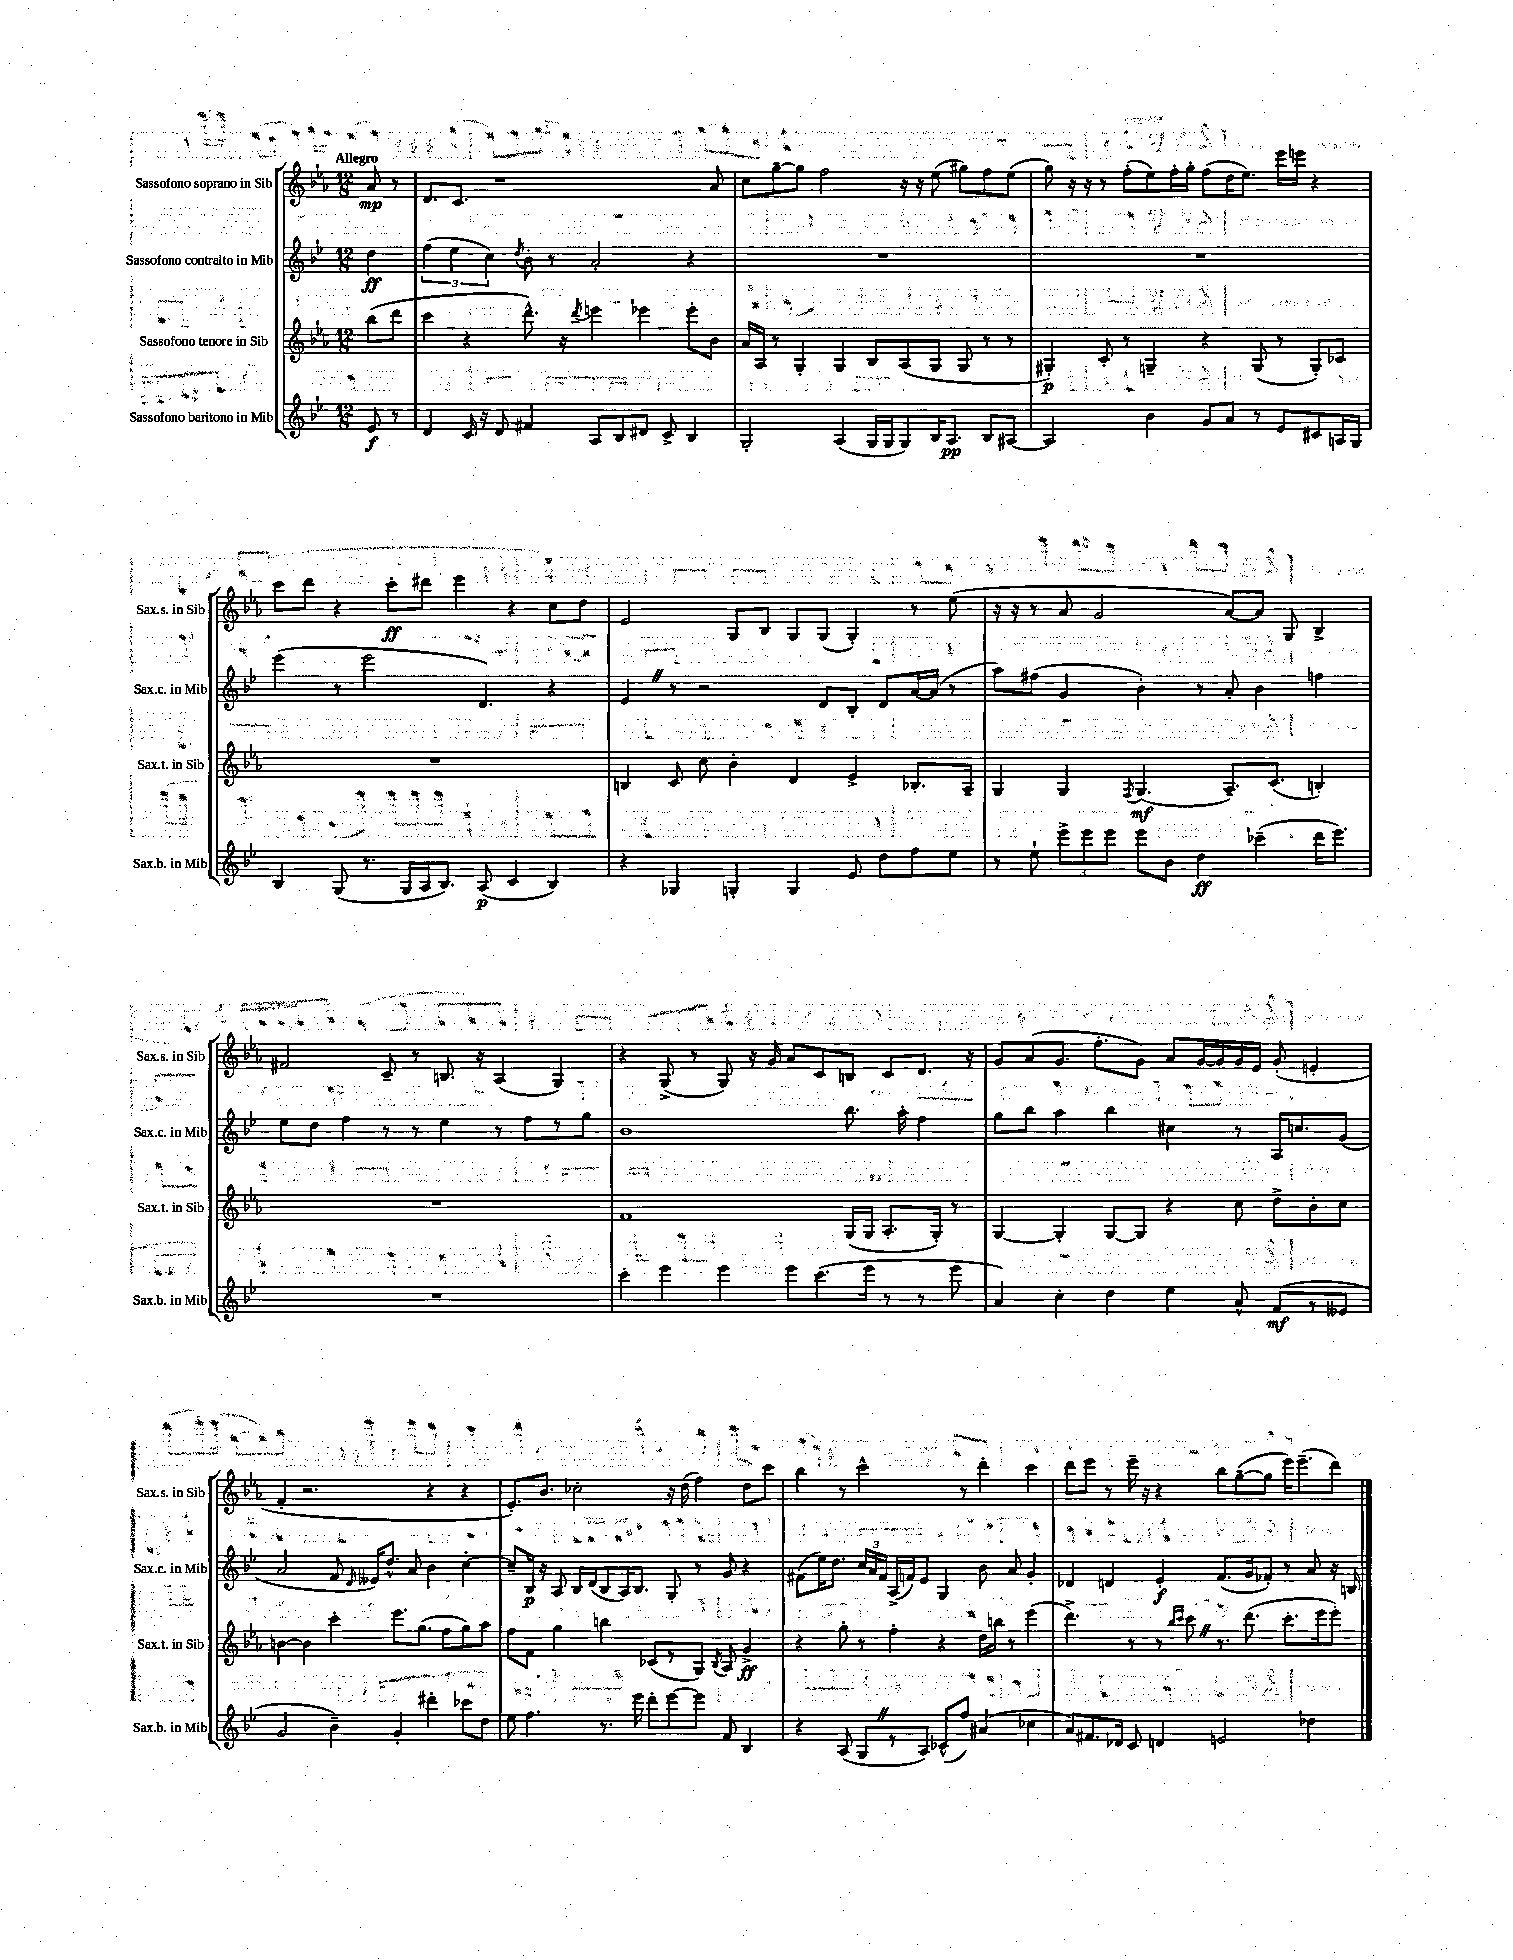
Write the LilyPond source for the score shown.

<<
\new StaffGroup <<
\new Staff = "s0" \with { instrumentName = "Sassofono soprano in Sib" shortInstrumentName = "Sax.s. in Sib" } {
    \clef treble \key ees \major \numericTimeSignature \time 12/8 \partial 4 \tempo "Allegro"
    \autoBeamOff aes'8\mp r8 |
    d'8.[ c'8.] r1 aes'8 |
    c''8[ g''8~-- g''8] f''2 r16 r16 ees''8( gis''8[) f''8 ees''8]( |
    g''8) r16 r16 r8 f''8[-.( ees''8) f''16-. g''16]-. f''8[( d''16 ees''8.]) ees'''16[ e'''16] r4 |
    c'''8[ d'''8] r4 c'''8[-.\ff dis'''8] ees'''4 r4 c''8[ d''8] |
    ees'2 g8[ bes8] g8[ g8]( g4-.) r8 ees''8( |
    r16 r16 r8 aes'8 g'2 aes'8[~) aes'8] g8 bes4-> |
    fis'2 c'8-- r8 b8. r16 aes4( g4) |
    r4 g8->( r8 g8) r16 g'16 aes'8[ c'8 b8] c'8[ d'8.] r16 |
    g'8[ aes'8( g'8.] f''8.[-. g'8]) aes'8[ g'16~ g'16 g'16 ees'16] g'8-.( e'4-. |
    f'4-. r2. r4 r4 |
    ees'8.[-.) bes'8.] ces''2-. r16 d''16( f''4) d''8[ c'''8] |
    bes''4 r8 c'''2-^ r8 d'''4-. c'''4 |
    d'''8[ ees'''8] r8 ees'''16-- r16 r4 bes''8[ g''8~--( g''8] ees'''16[) ees'''8.--( d'''8]) \bar "|." |
}
\new Staff = "s1" \with { instrumentName = "Sassofono contralto in Mib" shortInstrumentName = "Sax.c. in Mib" } {
    \clef treble \key bes \major \numericTimeSignature \time 12/8 \partial 4
    \autoBeamOff d''4\ff |
    \tuplet 3/2 { f''4( ees''4 c''4) } \acciaccatura { d''8 } bes'8-. r8 a'2-. r4 |
    R1. |
    R1. |
    ees'''4( r8 ees'''2 d'4.) r4 |
    ees'4 \once \override BreathingSign.text = \markup { \musicglyph "scripts.caesura.straight" } \breathe r8 r2 d'8[ bes8]-. d'8[ a'16~ a'16]( r8 |
    a''8[) fis''8]( g'4 bes'4-.) r8 a'8-. bes'4 f''4 |
    ees''8[ d''8] f''4 r8 r8 ees''4 r8 f''8[ r8 g''8] |
    bes'1 bes''8. a''16-. f''4 |
    g''8[ bes''8] a''4 bes''4 cis''4 r8 a16[ c''8. g'8]( |
    a'2 f'8 \grace { d'16 } eeses'16[) d''8.]-^ a'8 bes'4 c''4~-. |
    c''8[-- bes16]\p r16 a8 bes16[ d'16( bes8 a16) bes8.] g8-. r8 g'8 r4 |
    fis'8[( ees''16) d''8.] \tuplet 3/2 { c''16[ a'16 fis'16] } a16[->( f'16) ees'8] g4 bes'8 a'8 g'4-. |
    des'4 d'4 ees'4-.\f f'8.[( g'16 fes'8]-.) r8 a'8 r16 b16 \bar "|." |
}
\new Staff = "s2" \with { instrumentName = "Sassofono tenore in Sib" shortInstrumentName = "Sax.t. in Sib" } {
    \clef treble \key ees \major \numericTimeSignature \time 12/8 \partial 4
    \autoBeamOff bes''8[( d'''8] |
    c'''4 r4 d'''8.-^) r16 \acciaccatura { d'''8 } e'''4 ees'''4 ees'''8[-. bes'8] |
    aes'16[ aes16] r8 g4-. g4 bes8[ aes8( g8] g8 r8 r8 |
    gis4-.\p) c'8-. r8 g4-- r4 g8( r8 g8[-.) ces'8] |
    R1. |
    b4 c'8 c''8 bes'4-. d'4 ees'4-> bes8.[-. aes16]-- |
    g4 g4 \acciaccatura { f8 } g4.\mf( aes8.[--) c'8.]( b4-.) |
    R1. |
    f'1 g16[( g16] aes8.[-. g16]-.) r8 |
    g4~ g4-. g8[~ g8] r4 c''8 d''8[-> bes'8-. c''8] |
    b'4~ b'4 c'''4-. ees'''8.[ g''8.]( f''8[ g''8) aes''8] |
    f''8[ f'8] g''4 b''4 ces'8[( r8 g8]) \acciaccatura { bes8 } aes8 g'4->\ff |
    r4 g''8-. r8 f''4-. r4 d''16[ b''16] r8 ees'''4( |
    d'''4.->) r8 r8 \grace { bes''16[ c'''16] } c'''8 \once \override BreathingSign.text = \markup { \musicglyph "scripts.caesura.straight" } \breathe r8. d'''8.( c'''8.[-. ees'''16 ees'''8]-.) \bar "|." |
}
\new Staff = "s3" \with { instrumentName = "Sassofono baritono in Mib" shortInstrumentName = "Sax.b. in Mib" } {
    \clef treble \key bes \major \numericTimeSignature \time 12/8 \partial 4
    \autoBeamOff ees'8\f r8 |
    d'4 c'16 r16 d'8 fis'4 a8[ bes8 dis'8] c'8-> bes4 |
    g2-. a4( g16[ g16 g8) bes16 a8.]\pp bes8[ ais8]~ |
    ais2 bes'4 g'8[ a'8] r8 ees'8[ cis'8 a16 g16] |
    bes4 g8( r8. g16[ a16 bes8.]) a8\p( c'4 bes4) |
    r4 ges4 g4-. g4 ees'8 d''8[ f''8 ees''8] |
    r8 ees''8-! \tuplet 3/2 { ees'''8[-> ees'''8 ees'''8] } ees'''8[ bes'8] d''4\ff ces'''4--( d'''16[ ees'''8.]) |
    R1. |
    c'''4-. ees'''4 ees'''4 ees'''8[ c'''8.( ees'''16] r8 r8 ees'''8 |
    a'4) c''4-. d''4 ees''4 a'8-^ f'8[\mf( r8 eeses'8] |
    g'2 bes'4--) g'4-. dis'''4-. ces'''8[ d''8] |
    ees''8 f''4. r8. ees'''16 d'''8[-. ees'''8~ ees'''8] f'8 bes4 |
    r4 a8( g8[ \once \override BreathingSign.text = \markup { \musicglyph "scripts.caesura.straight" } \breathe r8 a8]) ces'8[-^( f''8]) ais'4( ces''4 |
    a'8[) fis'8. des'16] c'8 d'4 e'2 des''4 \bar "|." |
}
>>
>>
\layout { \context { \Score \remove "Bar_number_engraver" } }
